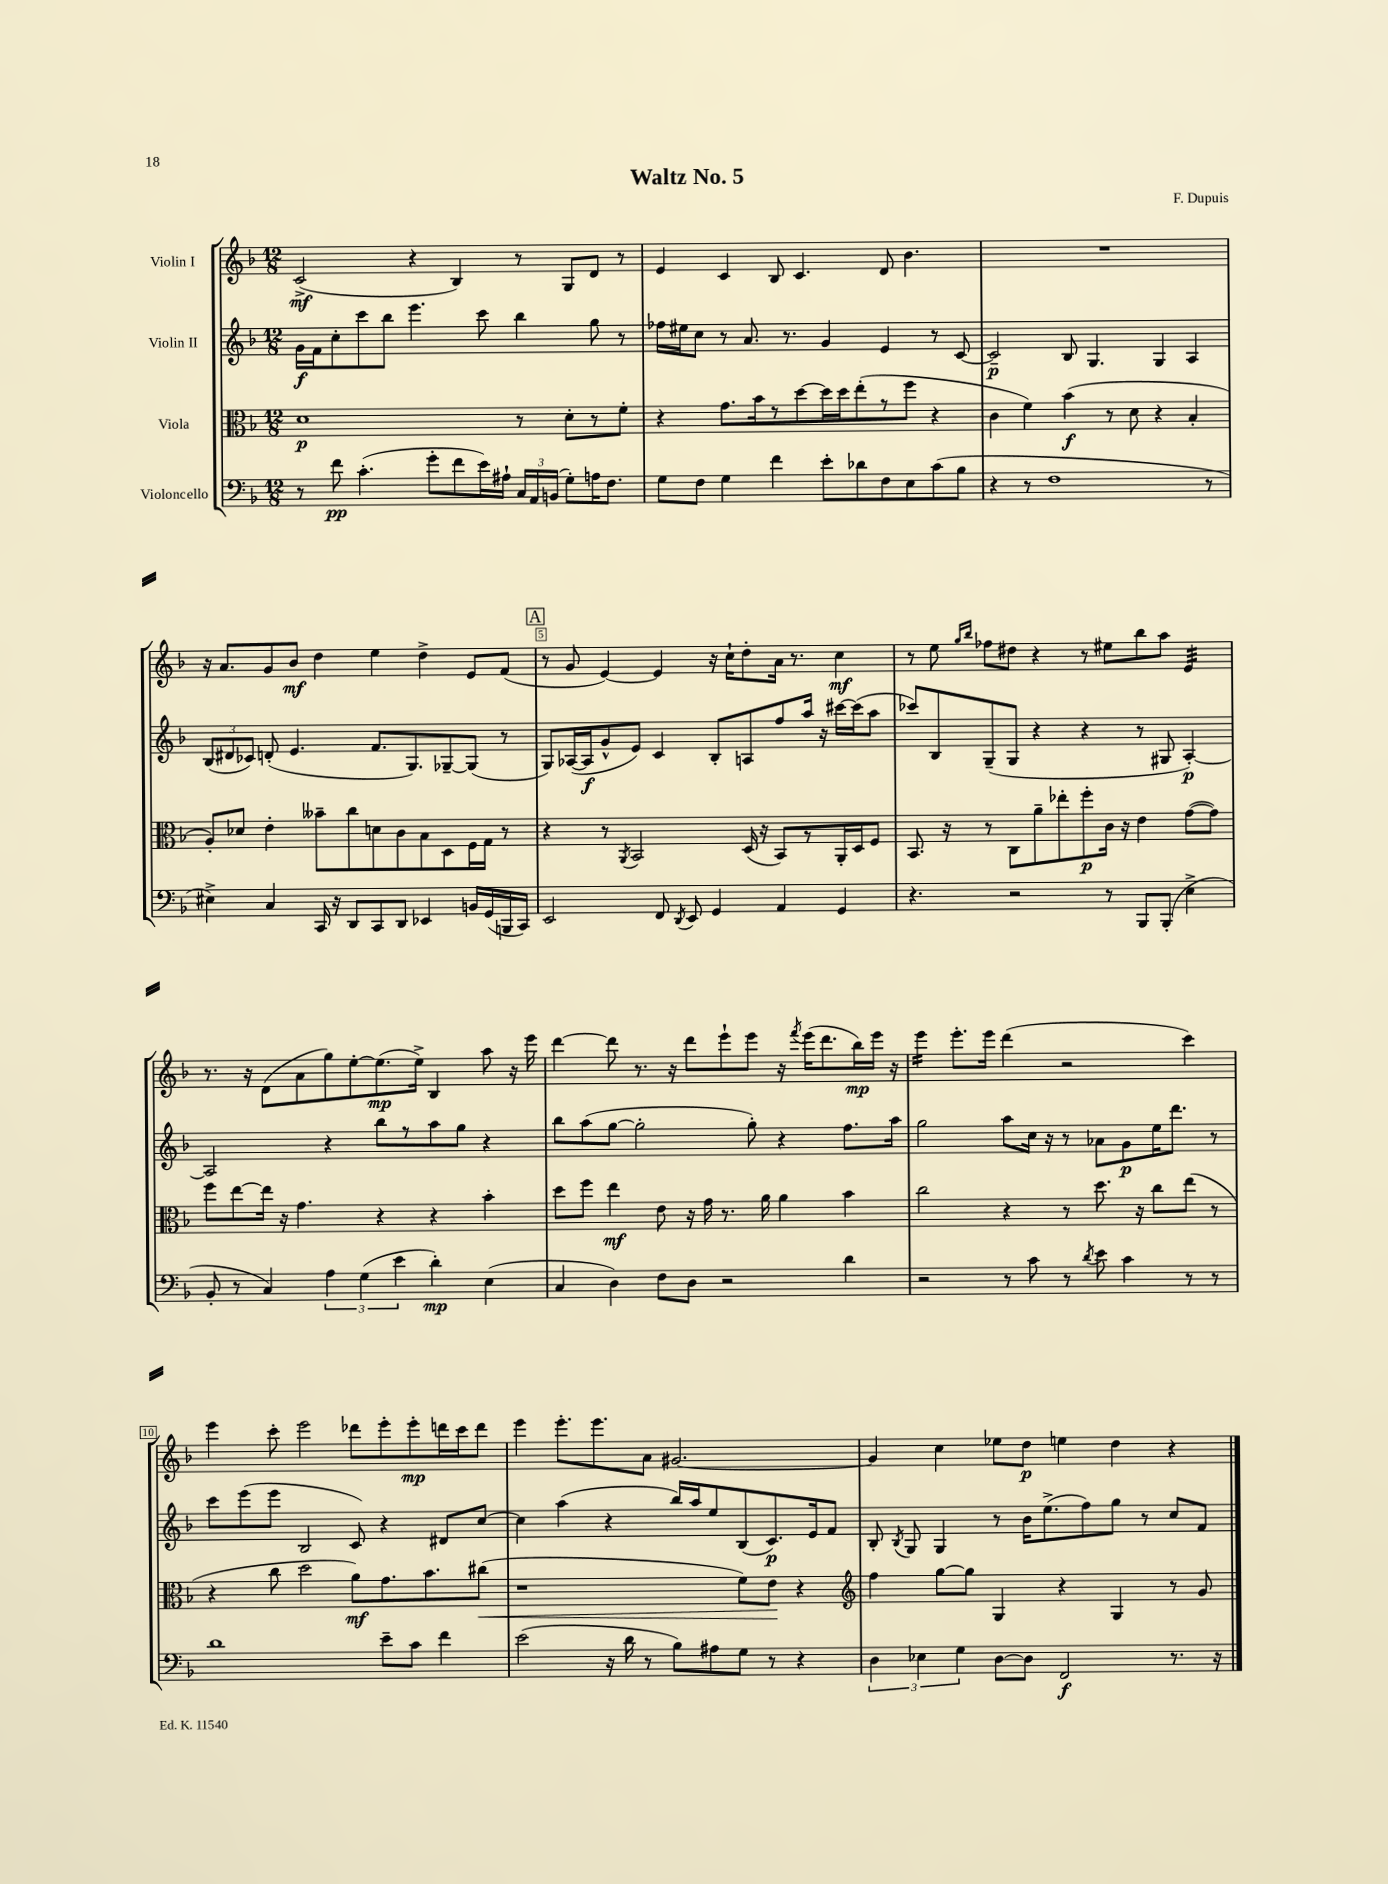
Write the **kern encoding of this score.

**kern	**dynam	**kern	**dynam	**kern	**dynam	**kern	**dynam
*part4	*part4	*part3	*part3	*part2	*part2	*part1	*part1
*staff4	*staff4	*staff3	*staff3	*staff2	*staff2	*staff1	*staff1
*I"Violoncello	*	*I"Viola	*	*I"Violin II	*	*I"Violin I	*
*clefF4	*	*clefC3	*	*clefG2	*	*clefG2	*
*k[b-]	*	*k[b-]	*	*k[b-]	*	*k[b-]	*
*M12/8	*	*M12/8	*	*M12/8	*	*M12/8	*
=1	=1	=1	=1	=1	=1	=1	=1
8r	.	1d	p	16g\LL	f	(2c^/	mf
.	.	.	.	16f\J	.	.	.
8f\	pp	.	.	8cc'\	.	.	.
(4.c'\	.	.	.	8ccc\	.	.	.
.	.	.	.	8bb-\J	.	.	.
.	.	.	.	4.eee\	.	4r	.
8g'\L	.	.	.	.	.	.	.
8f\	.	.	.	.	.	4B-/)	.
16e\L)	.	.	.	8ccc\	.	.	.
16A#X`\JJ	.	.	.	.	.	.	.
24C/LL	.	8r	.	4bb-\	.	8r	.
24AA/	.	.	.	.	.	.	.
(24BBn/JJ	.	.	.	.	.	.	.
8G'\L)	.	8d'\L	.	.	.	8G/L	.
16An\K	.	8r	.	8gg\	.	8d/J	.
8.F\J	.	.	.	.	.	.	.
.	.	8f'\J	.	8r	.	8r	.
=2	=2	=2	=2	=2	=2	=2	=2
8G\L	.	4r	.	16ff-X\LL	.	4e/	.
.	.	.	.	16ee#X\J	.	.	.
8F\J	.	.	.	8cc\J	.	.	.
4G\	.	8.g\L	.	8r	.	4c/	.
.	.	.	.	8.a/	.	.	.
.	.	16b-\k	.	.	.	.	.
4f\	.	8r	.	.	.	8B-/	.
.	.	.	.	8.r	.	.	.
.	.	[8dd\	.	.	.	4.c/	.
8e'\L	.	16dd\L]	.	4g/	.	.	.
.	.	16dd\J	.	.	.	.	.
8d-X\	.	(8ee'\	.	.	.	.	.
8F\	.	8r	.	4e/	.	8d/	.
8E\	.	8ff\J	.	.	.	4.b-\	.
(8c\	.	4r	.	8r	.	.	.
8B-\J	.	.	.	[8c/	.	.	.
=3	=3	=3	=3	=3	=3	=3	=3
4r	.	4c\	.	2c~/]	p	1.r	.
8r	.	4f\)	.	.	.	.	.
1F	.	.	.	.	.	.	.
.	.	(4b-\	f	8B-/	.	.	.
.	.	.	.	4.G/	.	.	.
.	.	8r	.	.	.	.	.
.	.	8d\	.	.	.	.	.
.	.	4r	.	4G/	.	.	.
.	.	4B-'/	.	4A/	.	.	.
8r	.	.	.	.	.	.	.
!!LO:LB:g=z
=4	=4	=4	=4	=4	=4	=4	=4
4E#X^\)	.	8A'/L)	.	(12B-/L	.	16r	.
.	.	.	.	.	.	8.a/L	.
.	.	.	.	12d#X/	.	.	.
.	.	8d-X/J	.	.	.	.	.
.	.	.	.	12c-X/J)	.	.	.
4C/	.	4e'\	.	(8dn'/	.	8g/	.
.	.	.	.	4.e/	.	8b-/J	mf
16CC/	.	8b--X~\L	.	.	.	4dd\	.
16r	.	.	.	.	.	.	.
8DD/L	.	8cc\	.	.	.	.	.
8CC/	.	8dn\	.	8.f/L	.	4ee\	.
8DD/J	.	8c\	.	.	.	.	.
.	.	.	.	8.G/)	.	.	.
4EE-X/	.	8B-\	.	.	.	4dd^\	.
.	.	8D\	.	[8G-X~/	.	.	.
16BBn/LL	.	16F\L	.	(8G-/J]	.	8e/L	.
(16GG/	.	16G\JJ	.	.	.	.	.
16BBBn/	.	8r	.	8r	.	(8f/J	.
16CC/JJ)	.	.	.	.	.	.	.
!!LO:REH:place=s1:t=A
=5	=5	=5	=5	=5	=5	=5	=5
2EE/	.	4r	.	8G/L)	.	8r	.
.	.	.	.	([16A-X/L	.	8g/	.
.	.	.	.	16A-/J]	f	.	.
.	.	8r	.	8g^^/	.	[4e/)	.
.	.	8qAA/	.	.	.	.	.
.	.	2BB-/	.	8e/J)	.	.	.
8FF/	.	.	.	4c/	.	4e/]	.
8qDD/	.	.	.	.	.	.	.
8EE/	.	.	.	.	.	.	.
4GG/	.	.	.	8B-'/L	.	16r	.
.	.	.	.	.	.	16cc`\KL	.
.	.	(16D/	.	8An/	.	8dd'\	.
.	.	16r	.	.	.	.	.
4AA/	.	8BB-/L)	.	8ff/	.	16a\Jk	.
.	.	.	.	.	.	8.r	.
.	.	8r	.	16aa/Jk	.	.	.
.	.	.	.	16r	.	.	.
4GG/	.	16AA'/L	.	[16ccc#X\LL	.	4cc\	mf
.	.	16D/J	.	(16ccc#\J]	.	.	.
.	.	8F/J	.	8aa\J	.	.	.
=6	=6	=6	=6	=6	=6	=6	=6
4.r	.	8.BB-/	.	8ccc-X/L)	.	8r	.
.	.	.	.	8B-/	.	8ee\	.
.	.	16r	.	.	.	.	.
.	.	.	.	.	.	16qqgg/LL	.
.	.	.	.	.	.	16qqbb-/JJ	.
.	.	8r	.	(8G~/	.	8ff-X\L	.
2r	.	8C\L	.	8G/J	.	8dd#X\J	.
.	.	8a~\	.	4r	.	4r	.
.	.	8ee-X'\	.	.	.	.	.
.	.	8ff'\	p	4r	.	8r	.
8r	.	16c\Jk	.	.	.	8ee#X\L	.
.	.	16r	.	.	.	.	.
8BBB-/L	.	4e\	.	8r	.	8bb-\	.
(8BBB-'/J	.	.	.	8G#X/	.	8aa\J	.
*	*	*	*	*	*	*tremolo	*
4E^\	.	([8g\L	.	[4A'/)	p	32e/LLL	.
.	.	.	.	.	.	32e/	.
.	.	.	.	.	.	32e/	.
.	.	.	.	.	.	32e/	.
.	.	8g\J])	.	.	.	32e/	.
.	.	.	.	.	.	32e/	.
.	.	.	.	.	.	32e/	.
.	.	.	.	.	.	32e/JJJ	.
*	*	*	*	*	*	*Xtremolo	*
!!LO:LB:g=z
=7	=7	=7	=7	=7	=7	=7	=7
8BB-'/	.	8ff\L	.	2A/]	.	8.r	.
8r	.	[8ee\	.	.	.	.	.
.	.	.	.	.	.	16r	.
4C/)	.	16ee\Jk]	.	.	.	(8d\L	.
.	.	16r	.	.	.	.	.
.	.	4.g\	.	.	.	8a\	.
6A\	.	.	.	4r	.	8gg\)	.
.	.	.	.	.	.	[8ee'\	.
(6G\	.	.	.	.	.	.	.
.	.	4r	.	8bb-\L	.	(8.ee\]	mp
6e\	.	.	.	.	.	.	.
.	.	.	.	8r	.	.	.
.	.	.	.	.	.	16ee^\Jk)	.
4d'\)	mp	4r	.	8aa\	.	4B-/	.
.	.	.	.	8gg\J	.	.	.
(4E\	.	4b-'\	.	4r	.	8aa\	.
.	.	.	.	.	.	16r	.
.	.	.	.	.	.	16eee\	.
=8	=8	=8	=8	=8	=8	=8	=8
4C/	.	8dd\L	.	8bb-\L	.	[4ddd\	.
.	.	8ff\J	.	(8aa\	.	.	.
4D\)	.	4ee\	mf	[8gg\J	.	8ddd\]	.
.	.	.	.	2gg'\]	.	8.r	.
8F\L	.	8e\	.	.	.	.	.
.	.	.	.	.	.	16r	.
8D\J	.	16r	.	.	.	8ddd\L	.
.	.	16g\	.	.	.	.	.
2r	.	8.r	.	.	.	8eee`\	.
.	.	.	.	8gg'\)	.	8eee\J	.
.	.	16a\	.	.	.	.	.
.	.	4a\	.	4r	.	16r	.
.	.	.	.	.	.	8qfff/	.
.	.	.	.	.	.	(16eee\KL	.
.	.	.	.	.	.	8.ddd\	.
4d\	.	4b-\	.	8.ff\L	.	.	.
.	.	.	.	.	.	16bb-\L)	mp
.	.	.	.	.	.	16eee\JJ	.
.	.	.	.	16aa\Jk	.	16r	.
=9	=9	=9	=9	=9	=9	=9	=9
*	*	*	*	*	*	*tremolo	*
2r	.	2cc\	.	2gg\	.	16eee\LL	.
.	.	.	.	.	.	16eee\	.
.	.	.	.	.	.	16eee\	.
.	.	.	.	.	.	16eee\JJ	.
*	*	*	*	*	*	*Xtremolo	*
.	.	.	.	.	.	8.eee'\L	.
.	.	.	.	.	.	16eee\Jk	.
8r	.	4r	.	8aa\L	.	(4ddd\	.
8c\	.	.	.	16cc\Jk	.	.	.
.	.	.	.	16r	.	.	.
8r	.	8r	.	8r	.	2r	.
8qd/	.	.	.	.	.	.	.
8e\	.	8.dd\	.	8a-X\L	.	.	.
4c\	.	.	.	8g\	p	.	.
.	.	16r	.	.	.	.	.
.	.	8cc\L	.	16ee\K	.	.	.
.	.	.	.	8.ddd\J	.	.	.
8r	.	(8ee\J	.	.	.	4ccc\)	.
8r	.	8r	.	8r	.	.	.
!!LO:LB:g=z
=10	=10	=10	=10	=10	=10	=10	=10
1d	.	4r	.	8ccc\L	.	4eee\	.
.	.	.	.	(8eee\	.	.	.
.	.	8cc\	.	8eee\J	.	8ccc'\	.
.	.	2dd\	.	2B-/	.	2eee\	.
.	.	8a\L)	mf	8c/)	.	8ddd-X\L	.
8e~\L	.	8.g\	.	4r	.	8eee'\	.
8c\J	.	.	.	.	.	8eee'\	mp
.	.	8.b-\	.	.	.	.	.
4f\	.	.	.	8d#X/L	.	16dddn\L	.
.	.	.	.	.	.	16ccc\J	.
!	!	!	!LO:HP:b	!	!	!	!
.	.	(8cc#X\J	<	[8cc/J	.	8ddd\J	.
=11	=11	=11	=11	=11	=11	=11	=11
(2e\	.	1r	.	4cc\]	.	4eee\	.
.	.	.	.	(4aa\	.	8.eee'\L	.
.	.	.	.	.	.	8.eee\	.
16r	.	.	.	4r	.	.	.
16d\	.	.	.	.	.	.	.
8r	.	.	.	.	.	8a\J	.
8B-\L)	.	.	.	16bb-/LL)	.	[2.g#X/	.
.	.	.	.	16aa/J	.	.	.
8A#X\	.	.	.	8ee/	.	.	.
8G\J	.	8f\L)	.	(8B-/	.	.	.
8r	.	8e\J	.	8.c/)	p	.	.
4r	.	4r	[	.	.	.	.
.	.	.	.	16e/k	.	.	.
.	.	.	.	8f/J	.	.	.
=12	=12	=12	=12	=12	=12	=12	=12
*	*	*clefG2	*	*	*	*	*
6D\	.	4ff\	.	8B-'/	.	4g#/]	.
.	.	.	.	8qB-/	.	.	.
.	.	.	.	8G/	.	.	.
6E-X\	.	.	.	.	.	.	.
.	.	[8gg\L	.	4G/	.	4cc\	.
6G\	.	.	.	.	.	.	.
.	.	8gg\J]	.	.	.	.	.
[8D\L	.	4G/	.	8r	.	8ee-X\L	.
8D\J]	.	.	.	16b-\KL	.	8dd\J	p
.	.	.	.	(8.ee^\	.	.	.
2FF/	f	4r	.	.	.	4een\	.
.	.	.	.	8ff\)	.	.	.
.	.	4G/	.	8gg\J	.	4dd\	.
.	.	.	.	8r	.	.	.
8.r	.	8r	.	8cc/L	.	4r	.
.	.	8g/	.	8f/J	.	.	.
16r	.	.	.	.	.	.	.
==	==	==	==	==	==	==	==
*-	*-	*-	*-	*-	*-	*-	*-
